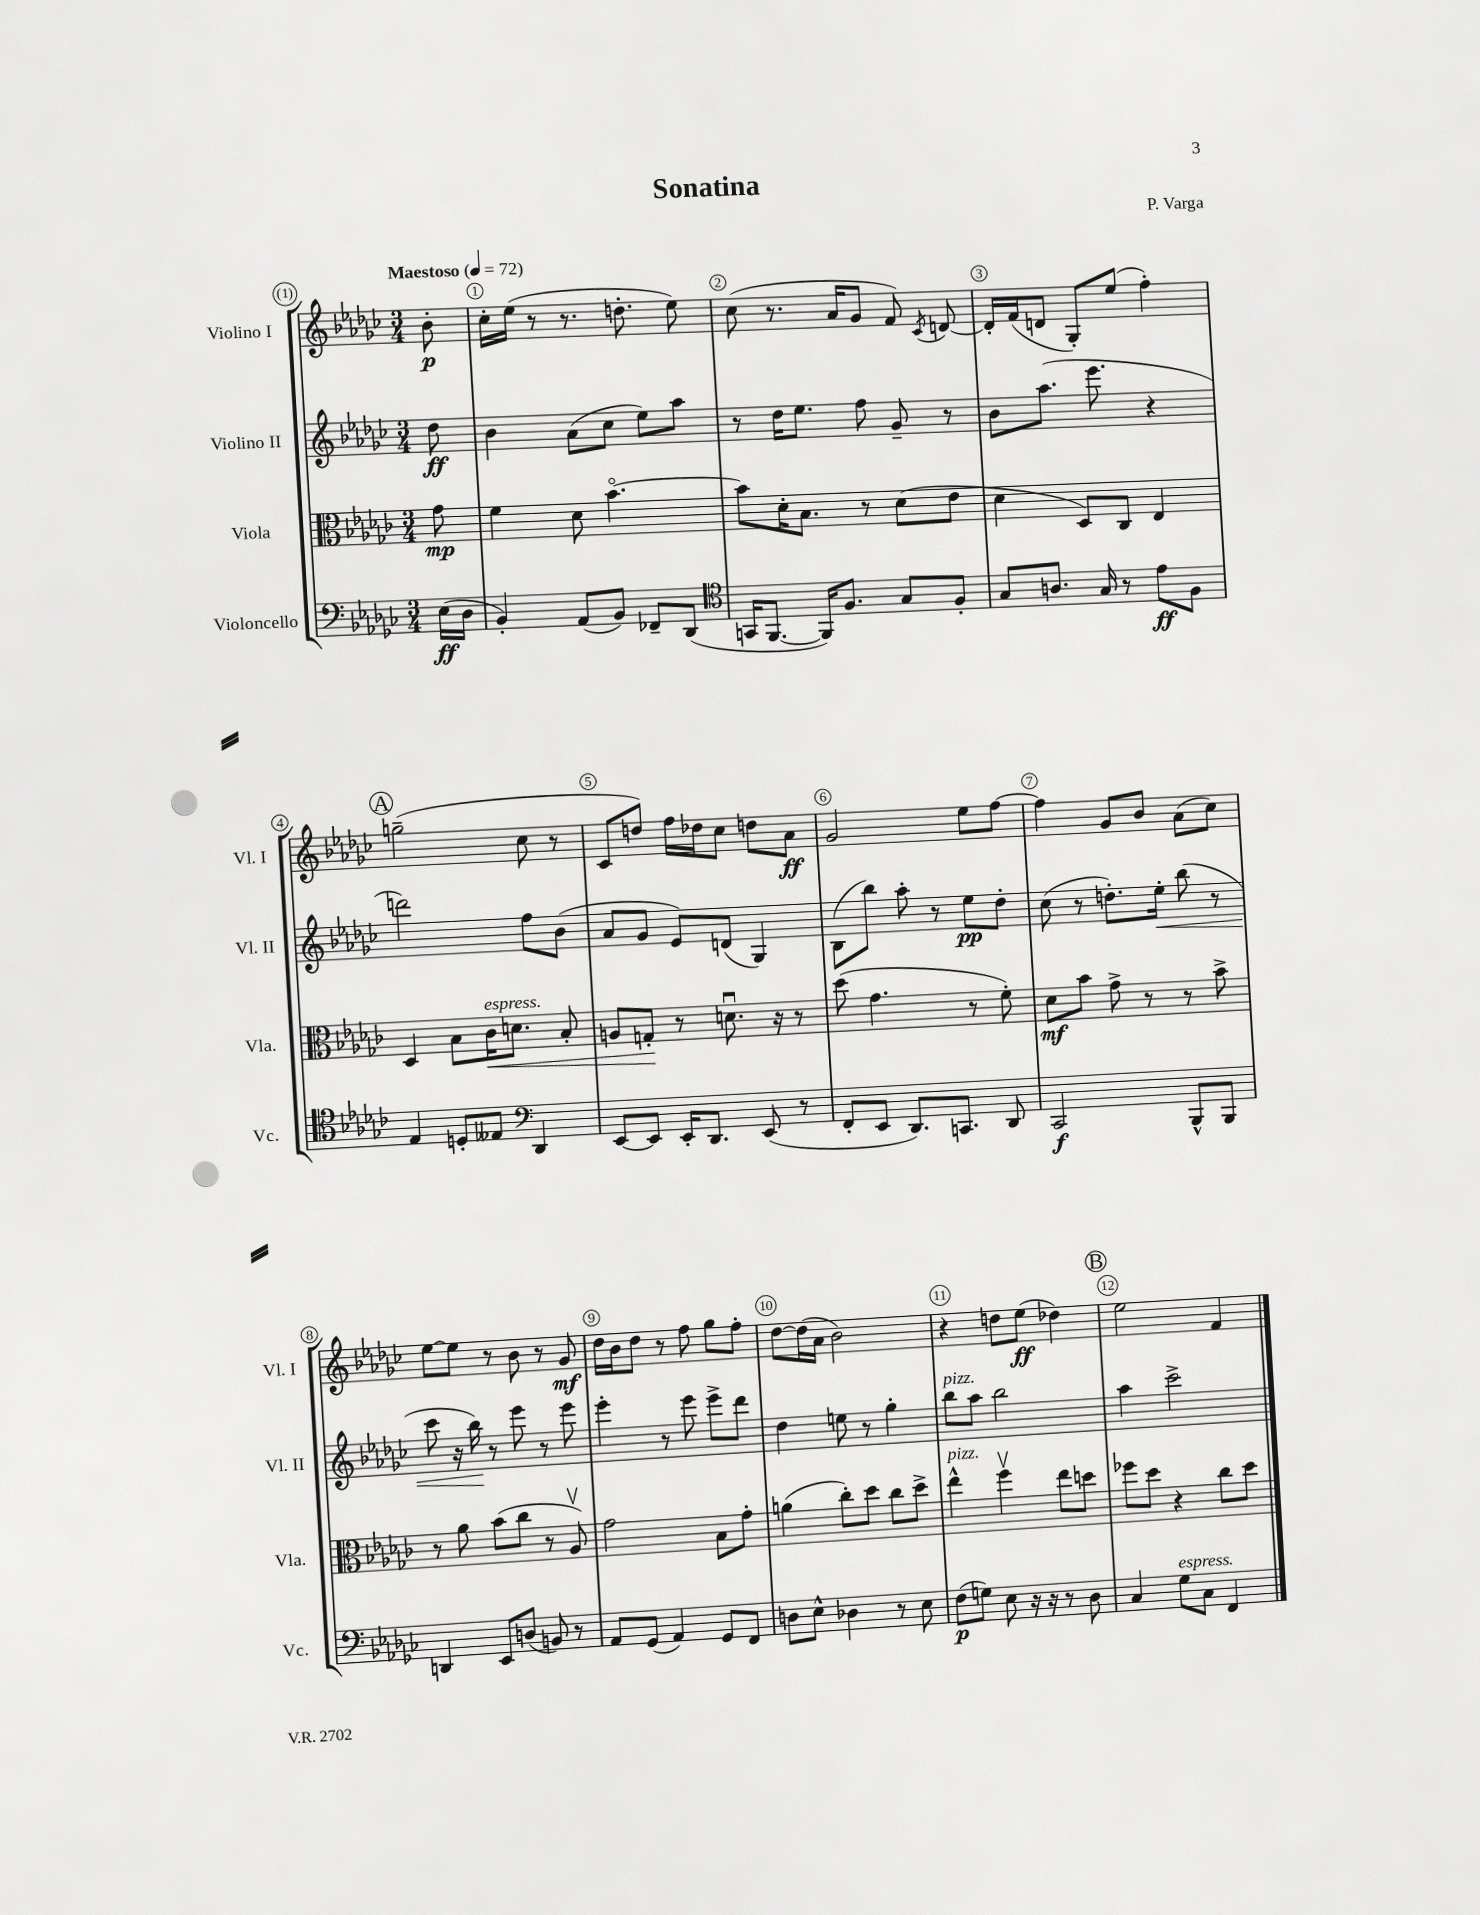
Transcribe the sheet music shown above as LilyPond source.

\header { title = "Sonatina" composer = "P. Varga" }
<<
\new StaffGroup <<
\new Staff = "s0" \with { instrumentName = "Violino I" shortInstrumentName = "Vl. I" } {
    \clef treble \key ges \major \numericTimeSignature \time 3/4 \partial 8 \tempo "Maestoso" 4 = 72
    \autoBeamOff bes'8-.\p |
    ces''16[-. ees''16]( r8 r8. d''8.-. ees''8) |
    ces''8( r8. aes'16[ ges'8] f'8) \acciaccatura { ces'8 } d'8~ |
    d'16[-. f'16( d'8] ges8[-.) ees''8]( f''4-.) |
    \mark \markup { \circle "A" } g''2--( ces''8 r8 |
    ces'8[ d''8]) f''16[ des''16 ces''8] d''8[ aes'8]\ff |
    ges'2 ees''8[ f''8]~ |
    f''4 ges'8[ bes'8] aes'8[( ces''8]) |
    ees''8[~ ees''8] r8 bes'8 r8 ges'8\mf |
    des''16[ bes'16 des''8] r8 f''8 ges''8[ f''8]-. |
    des''8[~ des''16( aes'16] bes'2) |
    r4 d''8[ ees''8]\ff( des''4) |
    \mark \markup { \circle "B" } ees''2 f'4 \bar "|." |
}
\new Staff = "s1" \with { instrumentName = "Violino II" shortInstrumentName = "Vl. II" } {
    \clef treble \key ges \major \numericTimeSignature \time 3/4 \partial 8
    \autoBeamOff des''8\ff |
    bes'4 aes'8[( ces''8] ees''8[) aes''8] |
    r8 des''16[ ees''8.] f''8 ges'8-- r8 |
    bes'8[ aes''8.]( ees'''8. r4 |
    \mark \markup { \circle "A" } d'''2) f''8[ bes'8]( |
    aes'8[ ges'8] ees'8[) d'8]( ges4) |
    bes8[( bes''8]) aes''8-. r8 ees''8[\pp des''8]-. |
    ces''8( r8 d''8.[-.) ees''16]-.\< bes''8( r8 |
    ces'''8 r16 bes''16\!) r8 ees'''8 r8 ees'''8 |
    ees'''4-. r8 ees'''8 ees'''8[-> des'''8] |
    des''4 e''8 r8 ges''4-. |
    bes''8[^\markup { \italic "pizz." } aes''8] bes''2 |
    \mark \markup { \circle "B" } aes''4 ces'''2-> \bar "|." |
}
\new Staff = "s2" \with { instrumentName = "Viola" shortInstrumentName = "Vla." } {
    \clef alto \key ges \major \numericTimeSignature \time 3/4 \partial 8
    \autoBeamOff ges'8\mp |
    f'4 des'8 bes'4.~\flageolet |
    bes'8[ des'16-. bes8.] r8 des'8[( ees'8] |
    des'4 des8[) ces8] ees4 |
    \mark \markup { \circle "A" } des4 bes8[ ces'16\<^\markup { \italic "espress." } d'8.] bes8-. |
    a8[ g8]-.\! r8 d'8.\downbow r16 r8 |
    des''8( ges'4. r8 f'8-.) |
    des'8[\mf bes'8] ges'8-> r8 r8 bes'8-> |
    r8 aes'8 bes'8[( ces''8] r8 aes8\upbow) |
    ges'2 bes8[ ges'8]-. |
    a'4( ces''8[-.) des''8] ces''8[ des''8]-> |
    ees''4-^^\markup { \italic "pizz." } f''4\upbow ees''8[ d''8] |
    \mark \markup { \circle "B" } fes''8[ des''8] r4 ces''8[ des''8] \bar "|." |
}
\new Staff = "s3" \with { instrumentName = "Violoncello" shortInstrumentName = "Vc." } {
    \clef bass \key ges \major \numericTimeSignature \time 3/4 \partial 8
    \autoBeamOff ees16[\ff( des16] |
    bes,4-.) aes,8[( bes,8]) fes,8[-- des,8]( |
    \clef tenor g,16[ f,8.]~ f,16[) f8.] ges8[ f8]-. |
    ges8[ a8.] ges16 r8 ees'8[\ff f8] |
    \mark \markup { \circle "A" } ees4 d8[-. eeses8] \clef bass des,4 |
    ees,8[~ ees,8] ees,16[-. des,8.] ees,8( r8 |
    f,8[-. ees,8] des,8.[) c,8.] des,8 |
    ces,2\f bes,,8[-^ bes,,8] |
    d,4 ees,8[ d8]( b,8) r8 |
    aes,8[ ges,8]( aes,4) ges,8[ f,8] |
    d8[ ees8]-^ des4 r8 ees8 |
    f8[\p( g8]) ees8 r16 r16 r8 des8 |
    \mark \markup { \circle "B" } ces4 ges8[^\markup { \italic "espress." } ces8] f,4 \bar "|." |
}
>>
>>
\layout { \context { \Score \override BarNumber.break-visibility = ##(#f #t #t) barNumberVisibility = #all-bar-numbers-visible \override BarNumber.stencil = #(make-stencil-circler 0.1 0.3 ly:text-interface::print) } }
